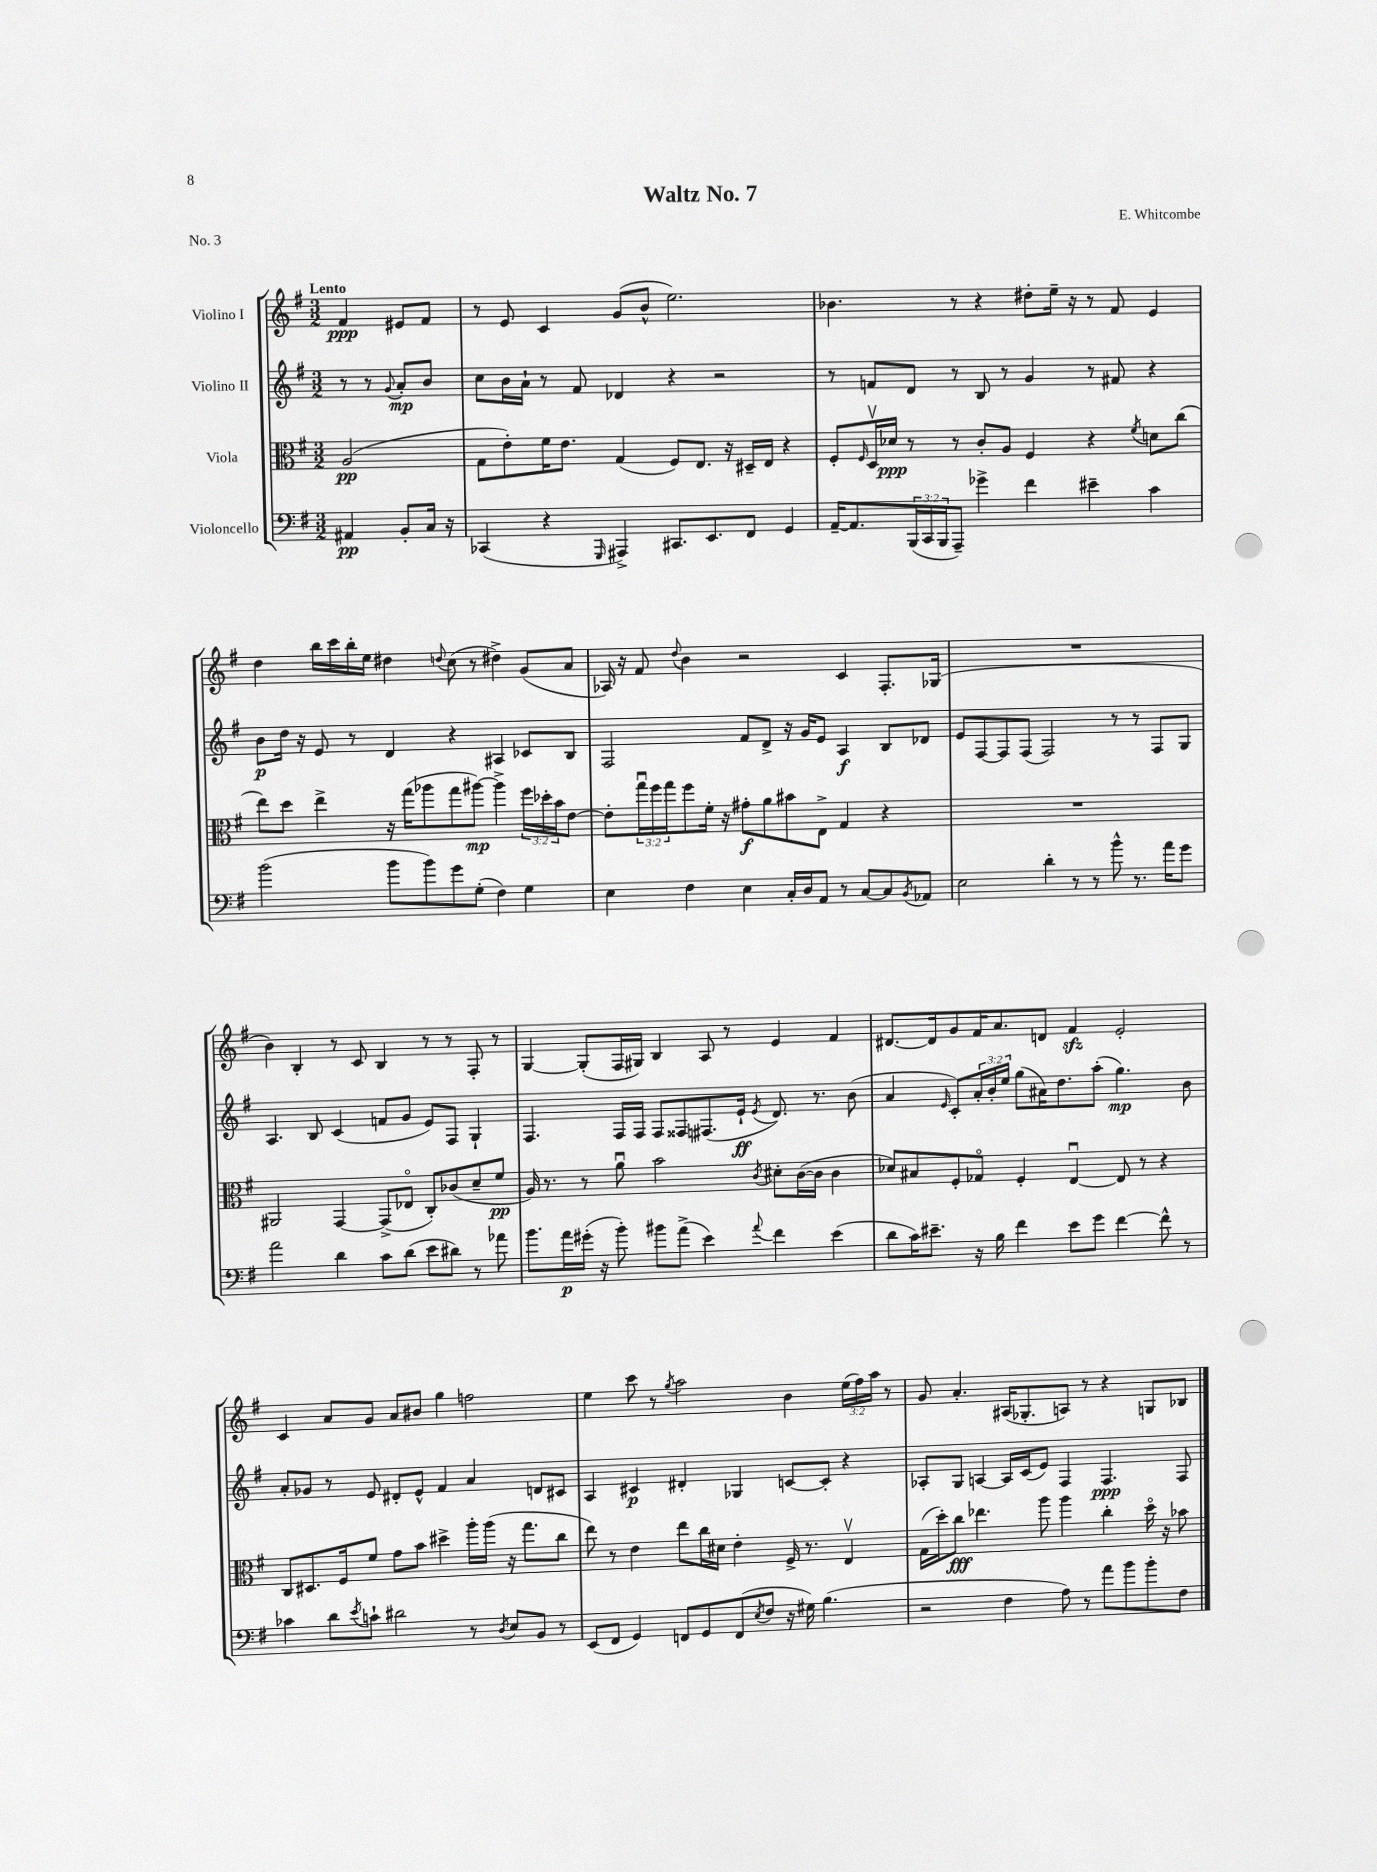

**kern	**kern	**kern	**kern
*staff4	*staff3	*staff2	*staff1
*clefF4	*clefC3	*clefG2	*clefG2
*k[f#]	*k[f#]	*k[f#]	*k[f#]
*M3/2	*M3/2	*M3/2	*M3/2
4AA#	(2A	8r	4f#
.	.	8r	.
.	.	8qqg	.
8BB'	.	8a'	8e#
16C	.	8b	8f#
16r	.	.	.
=	=	=	=
(4CC-	8G	8cc	8r
.	8e')	16b	8e
.	.	16a`	.
4r	16f#	8r	4c
.	8.e	.	.
.	.	8f#	.
16qqGGG	.	.	.
4AAA#^)	(4G	4d-	(8g
.	.	.	8b^^
8.CC#	8F#)	4r	2.ee)
.	8.E	.	.
8.EE	.	.	.
.	.	2r	.
.	16r	.	.
8FF#	16D#~	.	.
.	16E	.	.
4GG	4r	.	.
=	=	=	=
[16AA~	8F#'	8r	4.b-
8.AA]	.	.	.
.	16qqF#	.	.
.	16Dv	8f	.
.	16d-	.	.
(24BBB	8r	8d	.
24CC	.	.	.
24BBB	.	.	.
8AAA~)	8r	8r	8r
4g-^	8c'	8B	4r
.	8A	8r	.
4f#	4F#	4g	8dd#'
.	.	.	16ee~
.	.	.	16r
4e#~	4r	8r	8r
.	.	8f#	8f#
.	8qf#	.	.
4c	8d	4r	4e
.	(8cc	.	.
=	=	=	=
(2b	8ee)	8b	4dd
.	8dd	16dd	.
.	.	16r	.
.	4ee^	8e	16bb
.	.	.	16ccc
.	.	8r	16bb'
.	.	.	16ee
8b	16r	4d	4dd#
.	(16gg	.	.
8b)	8aa-	.	.
.	.	.	8qqdd
8g	8gg	4r	(8cc
(8G'	[8aa#)	.	8r
4F#)	4aa#^]	4A#	4dd#^)
4G	24ff#	8c-	(8g
.	24dd-'	.	.
.	24b	.	.
.	[8e	8B	8a
=	=	=	=
4E	8e']	2F#	16A-)
.	.	.	16r
.	24ggu	.	8f#
.	24ff#	.	.
.	24gg	.	.
.	.	.	8qqdd
4F#	8ff#	.	4b
.	16f#'	.	.
.	16r	.	.
4E	8g#'	8f#	2r
.	8a	8d^	.
16C'	8b#	16r	.
16D	.	16g	.
8AA	8E^	8e	.
8r	4G	4A	4c
[8C	.	.	.
8C]	4r	8B	8.F#'
8qBB	.	.	.
8AA-	.	8d-	.
.	.	.	(16G-
=	=	=	=
2E	1.r	8e	1.r
.	.	[8F#	.
.	.	8F#]	.
.	.	(8F#	.
4d'	.	2F#)	.
8r	.	.	.
8r	.	.	.
8b^^	.	8r	.
8.r	.	8r	.
.	.	8F#	.
16a	.	.	.
8g	.	8G	.
=	=	=	=
2a	2AA#	4.A	4b)
.	.	.	4B'
.	.	8B	.
4d	[4GG	(4c	8r
.	.	.	8c
8c	(8GG^]	8f	4B
(8d	8E-o	8g	.
8e	8C')	8e)	8r
8d#)	(8c-	8F#	8r
8r	8d~	4G`	8F#'
8a-	8f#	.	8r
=	=	=	=
8.b	16A)	4.F#	[4G
.	8.r	.	.
16a	.	.	.
(16g#'	8r	.	(8G']
16r	.	.	.
8b')	8au	16F#	16F#
.	.	16F#	16G#)
8b#	2b	8F#	4B
(8a^	.	8F##	.
4e)	.	(8.F#	8A
.	.	.	8r
.	.	16e`	.
8qqa	8qc	8qe	.
4f#	8d#'	8.d)	4e
.	([16c	.	.
.	16c]	8.r	.
(4e	4c	.	4f#
.	.	(8b	.
=	=	=	=
8d	8d-)	4a	[8.d#
16c)	8B#	.	.
8.e#~	.	.	16d#]
.	.	16qqe	.
.	8F#'	8c')	8g
16r	8G-o	24a'	16f#
.	.	24b'	.
16B	.	.	8.a
.	.	24ee	.
4f#	4F#'	(8gg	.
.	.	16a#)	8d
.	.	8.dd	.
8e#	[4Eu	.	4f#
8g	.	(8aa'	.
[4f#	8E]	4.gg)	2e'
.	8r	.	.
8f#^^]	4r	.	.
8r	.	8b	.
=	=	=	=
4c-	8C	8a'	4c
.	8.D#	8g-	.
8d	.	8r	8a
.	16F#	.	.
8qe	.	.	.
8c`	8f#	8e	8g
2d#	8g	8d#'	8a
.	8b	8e^^	8b#
.	4dd#^	4f#	4gg
8r	16aa'	4a	2ff
.	(16aa	.	.
8qD	.	.	.
8E	16r	.	.
.	8.gg	.	.
8BB	.	8d	.
8r	8cc	8c#	.
=	=	=	=
(8EE	8ee)	4A	4ee
8FF#	8r	.	.
4GG)	4e	4c#	8ccc
.	.	.	8r
.	.	.	8qgg
8FF	8ee	4d#'	2aa
8GG	16cc	.	.
.	16d#	.	.
(8FF	4e'	4G-	.
8qE	.	.	.
8F#	.	.	.
16r	16F#^	[8c	4b
16G#)	8.r	.	.
(4.B	.	8c']	.
.	4Ev	4r	(24ee
.	.	.	24ff#)
.	.	.	24aa
.	.	.	8r
=	=	=	=
2r	(16G	8A-'	8g
.	16dd')	.	.
.	8cc	8G	4.a'
.	4.ee-	[4A	.
4F#	.	16A]	(16A#
.	.	(16c	8.G-'
.	8aa	8e)	.
8A)	4aa	4F#	8A)
8r	.	.	8r
8a	4cc'	4.F#	4r
8b	.	.	.
8b'	16ddo	.	8G
.	16r	.	.
8F#	8b-	8F#	8B-
==	==	==	==
*-	*-	*-	*-
